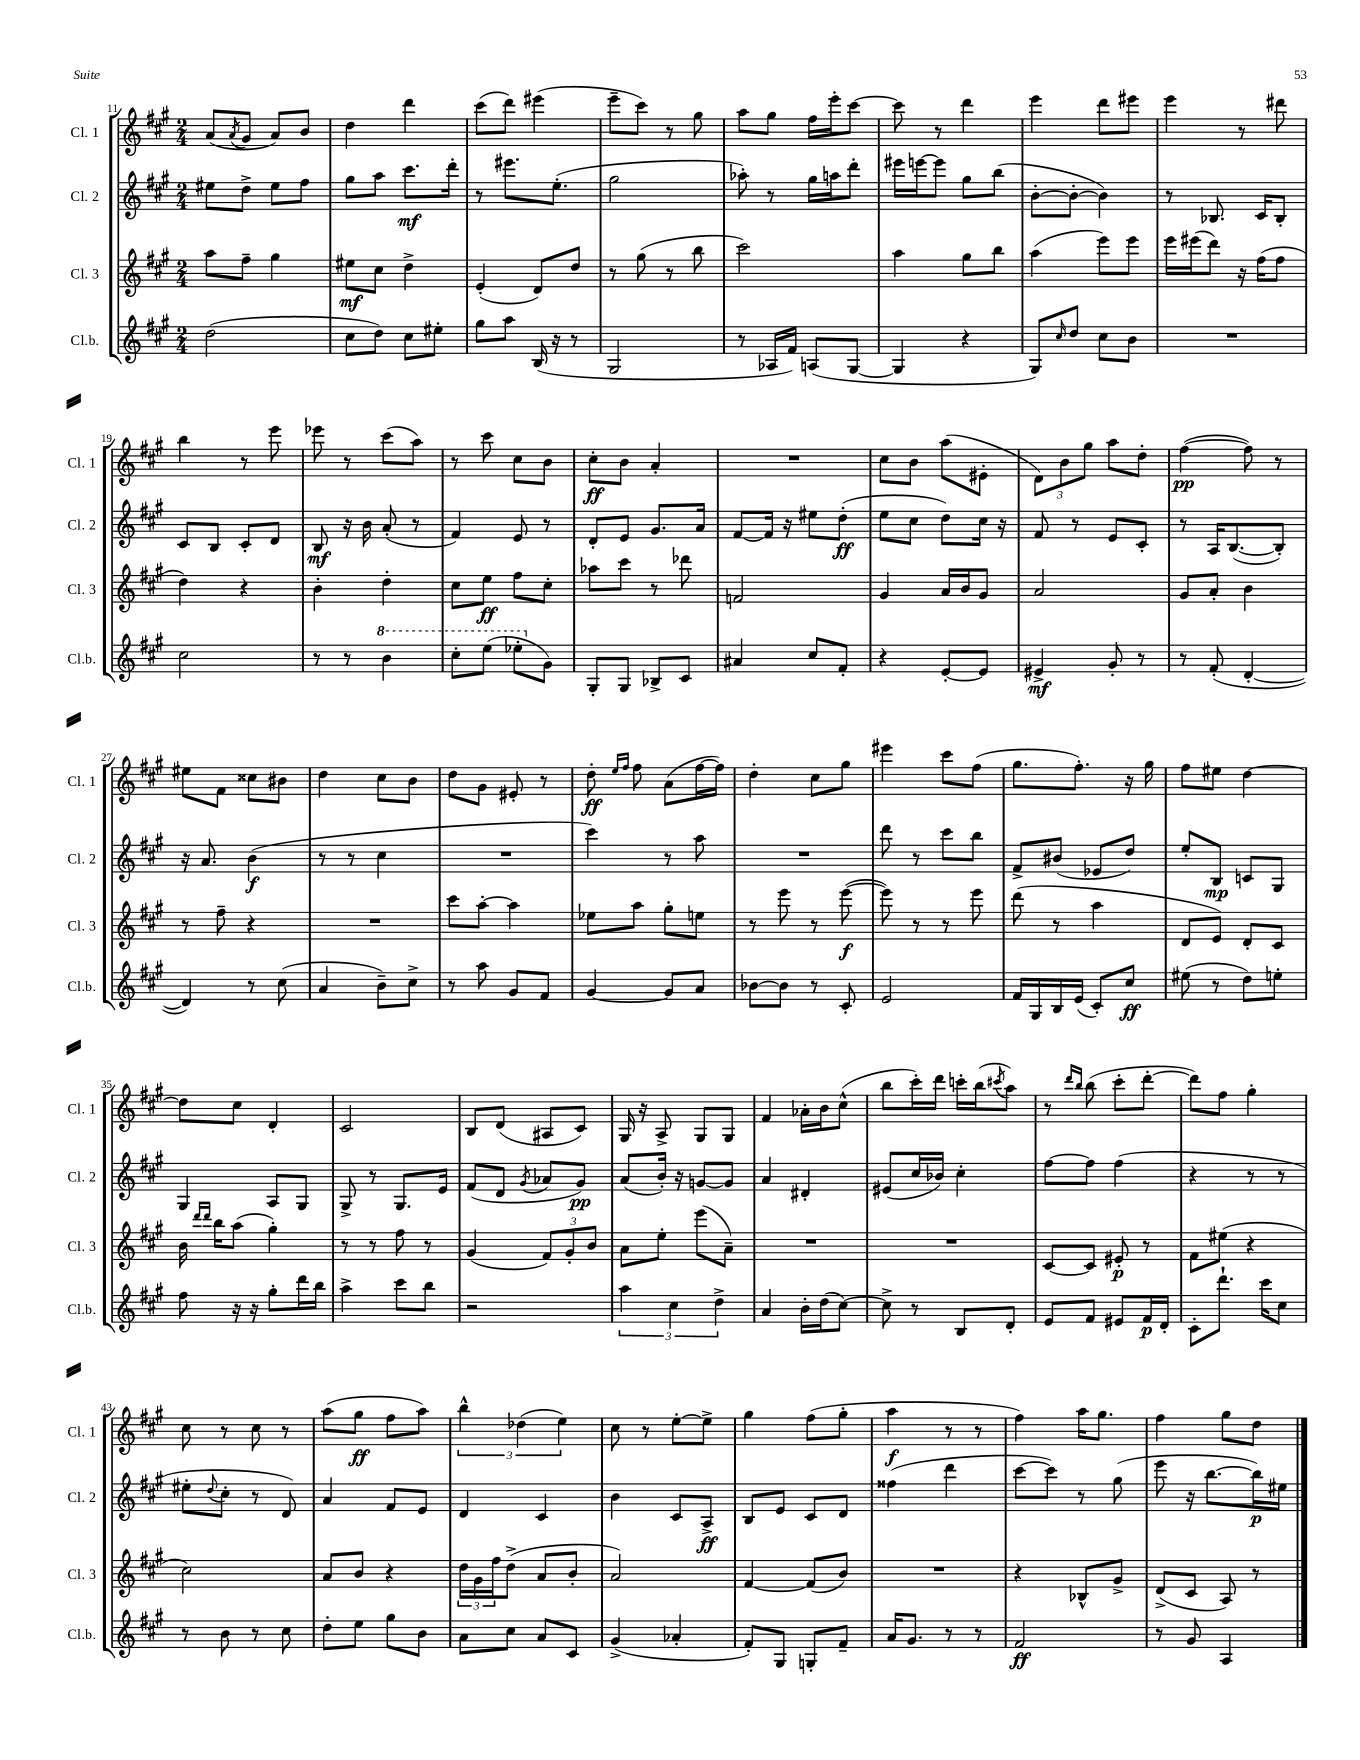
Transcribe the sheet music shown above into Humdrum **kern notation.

**kern	**kern	**kern	**kern
*staff4	*staff3	*staff2	*staff1
*clefG2	*clefG2	*clefG2	*clefG2
*k[f#c#g#]	*k[f#c#g#]	*k[f#c#g#]	*k[f#c#g#]
*M2/4	*M2/4	*M2/4	*M2/4
(2dd\	8aa\L	8ee#\L	(8a/L
.	.	.	8qa/
.	8ff#~\J	8dd^\J	8g#/J
.	4gg#\	8ee#\L	8a/L)
.	.	8ff#\J	8b/J
=	=	=	=
8cc#\L	8ee#\L	8gg#\L	4dd\
8dd\J)	8cc#\J	8aa\J	.
8cc#\L	4dd^\	8.ccc#\L	4ddd\
8ee#'\J	.	.	.
.	.	16ddd'\Jk	.
=	=	=	=
8gg#\L	(4e'/	8r	(8ccc#\L
8aa\J	.	8.eee#\L	8ddd\J)
(16B/	8d/L)	.	(4eee#\
16r	.	(8.ee'\J	.
8r	8dd/J	.	.
=	=	=	=
2G#/	8r	2gg#\	8eee~\L
.	(8gg#\	.	8ccc#\J)
.	8r	.	8r
.	8bb\	.	8gg#\
=	=	=	=
8r	2ccc#\)	8aa-'\)	8aa\L
16A-/LL	.	8r	8gg#\J
16f#/JJ)	.	.	.
(8A/L	.	16gg#\LL	16ff#\LL
.	.	16aa\J	16eee'\J
[8G#/J	.	8ddd'\J	[8ccc#\J
=	=	=	=
4G#/]	4aa\	16eee#\LL	8ccc#\]
.	.	[16eee\J	.
.	.	8eee\]J	8r
4r	8gg#\L	8gg#\L	4ddd\
.	8bb\J	(8bb\J	.
=	=	=	=
8G#/L)	(4aa\	[8b'\L	4eee\
16qqcc#/	.	.	.
8dd/J	.	8b'\_J	.
8cc#\L	8eee\L)	4b\])	8ddd\L
8b\J	8eee\J	.	8eee#\J
=	=	=	=
2r	16eee\LL	8r	4eee\
.	(16eee#\J	.	.
.	8ddd\J)	8.B-/	.
.	16r	.	8r
.	(16ff#\LK	16c#/LK	.
.	8ff#\J	8B-'/J	8ddd#\
=	=	=	=
2cc#\	4dd\)	8c#/L	4bb\
.	.	8B/J	.
.	4r	8c#'/L	8r
.	.	8d/J	8eee\
=	=	=	=
8r	4b'\	8B/	8eee-\
8r	.	16r	8r
.	.	16b\	.
4bb\	4dd'\	(8a'/	(8ccc#\L
.	.	8r	8aa\J)
=	=	=	=
8ccc#'\L	8cc#\L	4f#/)	8r
(8eee\J	8ee\J	.	8ccc#\
8eee-'\L	8ff#\L	8e/	8cc#\L
8g#\J)	8cc#'\J	8r	8b\J
=	=	=	=
8G#'/L	8aa-\L	8d'/L	8cc#'\L
8G#/J	8ccc#\J	8e/J	8b\J
8B-^/L	8r	8.g#/L	4a'/
8c#/J	8ddd-\	.	.
.	.	16a/Jk	.
=	=	=	=
4a#/	2f/	[8f#/L	2r
.	.	16f#/]Jk	.
.	.	16r	.
8cc#/L	.	8ee#\L	.
8f#'/J	.	(8dd'\J	.
=	=	=	=
4r	4g#/	8ee\L	8cc#\L
.	.	8cc#\J	8b\J
[8e'/L	16a/LL	8dd\L)	(8aa\L
.	16b/J	.	.
8e/]J	8g#/J	16cc#\Jk	8e#'\J
.	.	16r	.
=	=	=	=
4e#^/	2a/	8f#/	12d\L)
.	.	.	12b\
.	.	8r	.
.	.	.	12gg#\J
8g#'/	.	8e/L	8aa\L
8r	.	8c#'/J	8dd'\J
=	=	=	=
8r	8g#/L	8r	([4ff#\
(8f#'/	8a'/J	16A/LK	.
.	.	([8.B/	.
[4d'/	4b\	.	8ff#\])
.	.	8B'/]J)	8r
=	=	=	=
4d/])	8r	16r	8ee#\L
.	.	8.a/	.
.	8ff#~\	.	8f#\J
8r	4r	(4b\	8cc##\L
(8cc#\	.	.	8b#\J
=	=	=	=
4a/	2r	8r	4dd\
.	.	8r	.
8b~\L)	.	4cc#\	8cc#\L
8cc#^\J	.	.	8b\J
=	=	=	=
8r	8ccc#\L	2r	8dd\L
8aa\	[8aa'\J	.	8g#\J
8g#/L	4aa\]	.	8e#'/
8f#/J	.	.	8r
=	=	=	=
[4g#/	8ee-\L	4ccc#\)	8dd'\
.	.	.	16qqee/LL
.	.	.	16qqff#/JJ
.	8aa\J	.	8ff#\
8g#/]L	8gg#'\L	8r	(8a\L
8a/J	8ee\J	8aa\	[16ff#\L
.	.	.	16ff#\]JJ)
=	=	=	=
[8b-\L	8r	2r	4dd'\
8b-\]J	8eee\	.	.
8r	8r	.	8cc#\L
8c#'/	([8eee\	.	8gg#\J
=	=	=	=
2e/	8eee\])	8ddd\	4eee#\
.	8r	8r	.
.	8r	8ccc#\L	8ccc#\L
.	8eee\	8bb\J	(8ff#\J
=	=	=	=
16f#/LL	(8ddd\	8f#^/L	8.gg#\L
16G#/	.	.	.
16B/	8r	(8b#/J	.
(16e/JJ	.	.	8.ff#'\J)
8c#'/L)	4aa\	8e-/L	.
8cc#/J	.	8dd/J)	16r
.	.	.	16gg#\
=	=	=	=
(8ee#\	8d/L	8ee'/L	8ff#\L
8r	8e/J)	8B/J	8ee#\J
8dd\L)	8d'/L	8c/L	[4dd\
8ee'\J	8c#/J	8G#/J	.
=	=	=	=
8ff#\	16b\	4G#/	8dd\]L
.	16qqddd/LL	.	.
.	16qqddd/JJ	.	.
.	16bb\LK	.	.
16r	(8aa\J	.	8cc#\J
16r	.	.	.
8gg#'\L	4gg#'\)	8A/L	4d'/
16ddd\L	.	8G#/J	.
16bb\JJ	.	.	.
=	=	=	=
4aa^\	8r	8G#^/	2c#/
.	8r	8r	.
8ccc#\L	8ff#\	8.G#/L	.
8bb\J	8r	.	.
.	.	16e/Jk	.
=	=	=	=
2r	(4g#/	(8f#/L	8B/L
.	.	8d/J	(8d/J
.	.	8qg#/	.
.	12f#/L)	8a-/L	8A#/L
.	12g#'/	.	.
.	.	8g#/J)	8c#/J)
.	12b/J	.	.
=	=	=	=
6aa\	8a\L	(8a/L	16G#/
.	.	.	16r
.	8ee'\J	16b'/Jk)	8A^/
6cc#\	.	.	.
.	.	16r	.
.	(8eee\L	[8g/L	8G#/L
6dd^\	.	.	.
.	8a~\J)	8g/]J	8G#/J
=	=	=	=
4a/	2r	4a/	4f#/
16b'\LL	.	4d#'/	16a-'\LL
(16dd\J	.	.	16b\J
[8cc#\J)	.	.	(8cc#^^\J
=	=	=	=
8cc#^\]	2r	(8e#/L	8bb\L
8r	.	16cc#/L	16ccc#'\L)
.	.	16b-/JJ)	16ddd\JJ
8B/L	.	4cc#'\	16ccc'\LL
.	.	.	(16bb\J
.	.	.	8qccc#/
8d'/J	.	.	8aa\J)
=	=	=	=
8e/L	[8c#/L	[8ff#\L	8r
.	.	.	16qqddd/LL
.	.	.	16qqbb/JJ
8f#/J	8c#/]J	8ff#\]J	(8bb\
8e#/L	8e#'/	(4ff#\	8ccc#'\L
16f#/L	8r	.	[8ddd'\J
16d'/JJ	.	.	.
=	=	=	=
8c#'\L	8f#\L	4r	8ddd\]L)
8.ddd`\J	(8ee#\J	.	8ff#\J
.	4r	8r	4gg#'\
16ccc#\LK	.	.	.
8cc#\J	.	8r	.
=	=	=	=
8r	2cc#\)	8ee#'\L	8cc#\
.	.	8qqdd/	.
8b\	.	8cc#'\J	8r
8r	.	8r	8cc#\
8cc#\	.	8d/)	8r
=	=	=	=
8dd'\L	8a/L	4a/	(8aa\L
8ee\J	8b/J	.	8gg#\J
8gg#\L	4r	8f#/L	8ff#\L
8b\J	.	8e/J	8aa\J)
=	=	=	=
8a\L	24dd\LL	4d/	6bb^^\
.	24g#\	.	.
.	24ff#\J	.	.
8cc#\J	(8dd^\J	.	.
.	.	.	(6dd-\
8a/L	8a/L	4c#/	.
.	.	.	6ee\)
8c#/J	8b'/J	.	.
=	=	=	=
(4g#^/	2a/)	4b\	8cc#\
.	.	.	8r
4a-'/	.	8c#/L	[8ee'\L
.	.	8A^/J	8ee^\]J
=	=	=	=
8f#'/L)	[4f#/	8B/L	4gg#\
8G#/J	.	8e/J	.
8G'/L	(8f#/]L	8c#/L	(8ff#\L
8f#~/J	8b/J)	8d/J	8gg#'\J
=	=	=	=
16a/LK	2r	(4ff##\	4aa\
8.g#/J	.	.	.
8r	.	4ddd\	8r
8r	.	.	8r
=	=	=	=
2f#/	4r	[8ccc#\L	4ff#\)
.	.	8ccc#\]J)	.
.	8B-^^/L	8r	16aa\LK
.	.	.	8.gg#\J
.	8g#^/J	(8gg#\	.
=	=	=	=
8r	(8d^/L	8eee\	4ff#\
8g#/	8c#/J	16r	.
.	.	[8.bb\L	.
4A/	8A/)	.	8gg#\L
.	8r	16bb\]L)	8dd\J
.	.	16ee#\JJ	.
==	==	==	==
*-	*-	*-	*-
